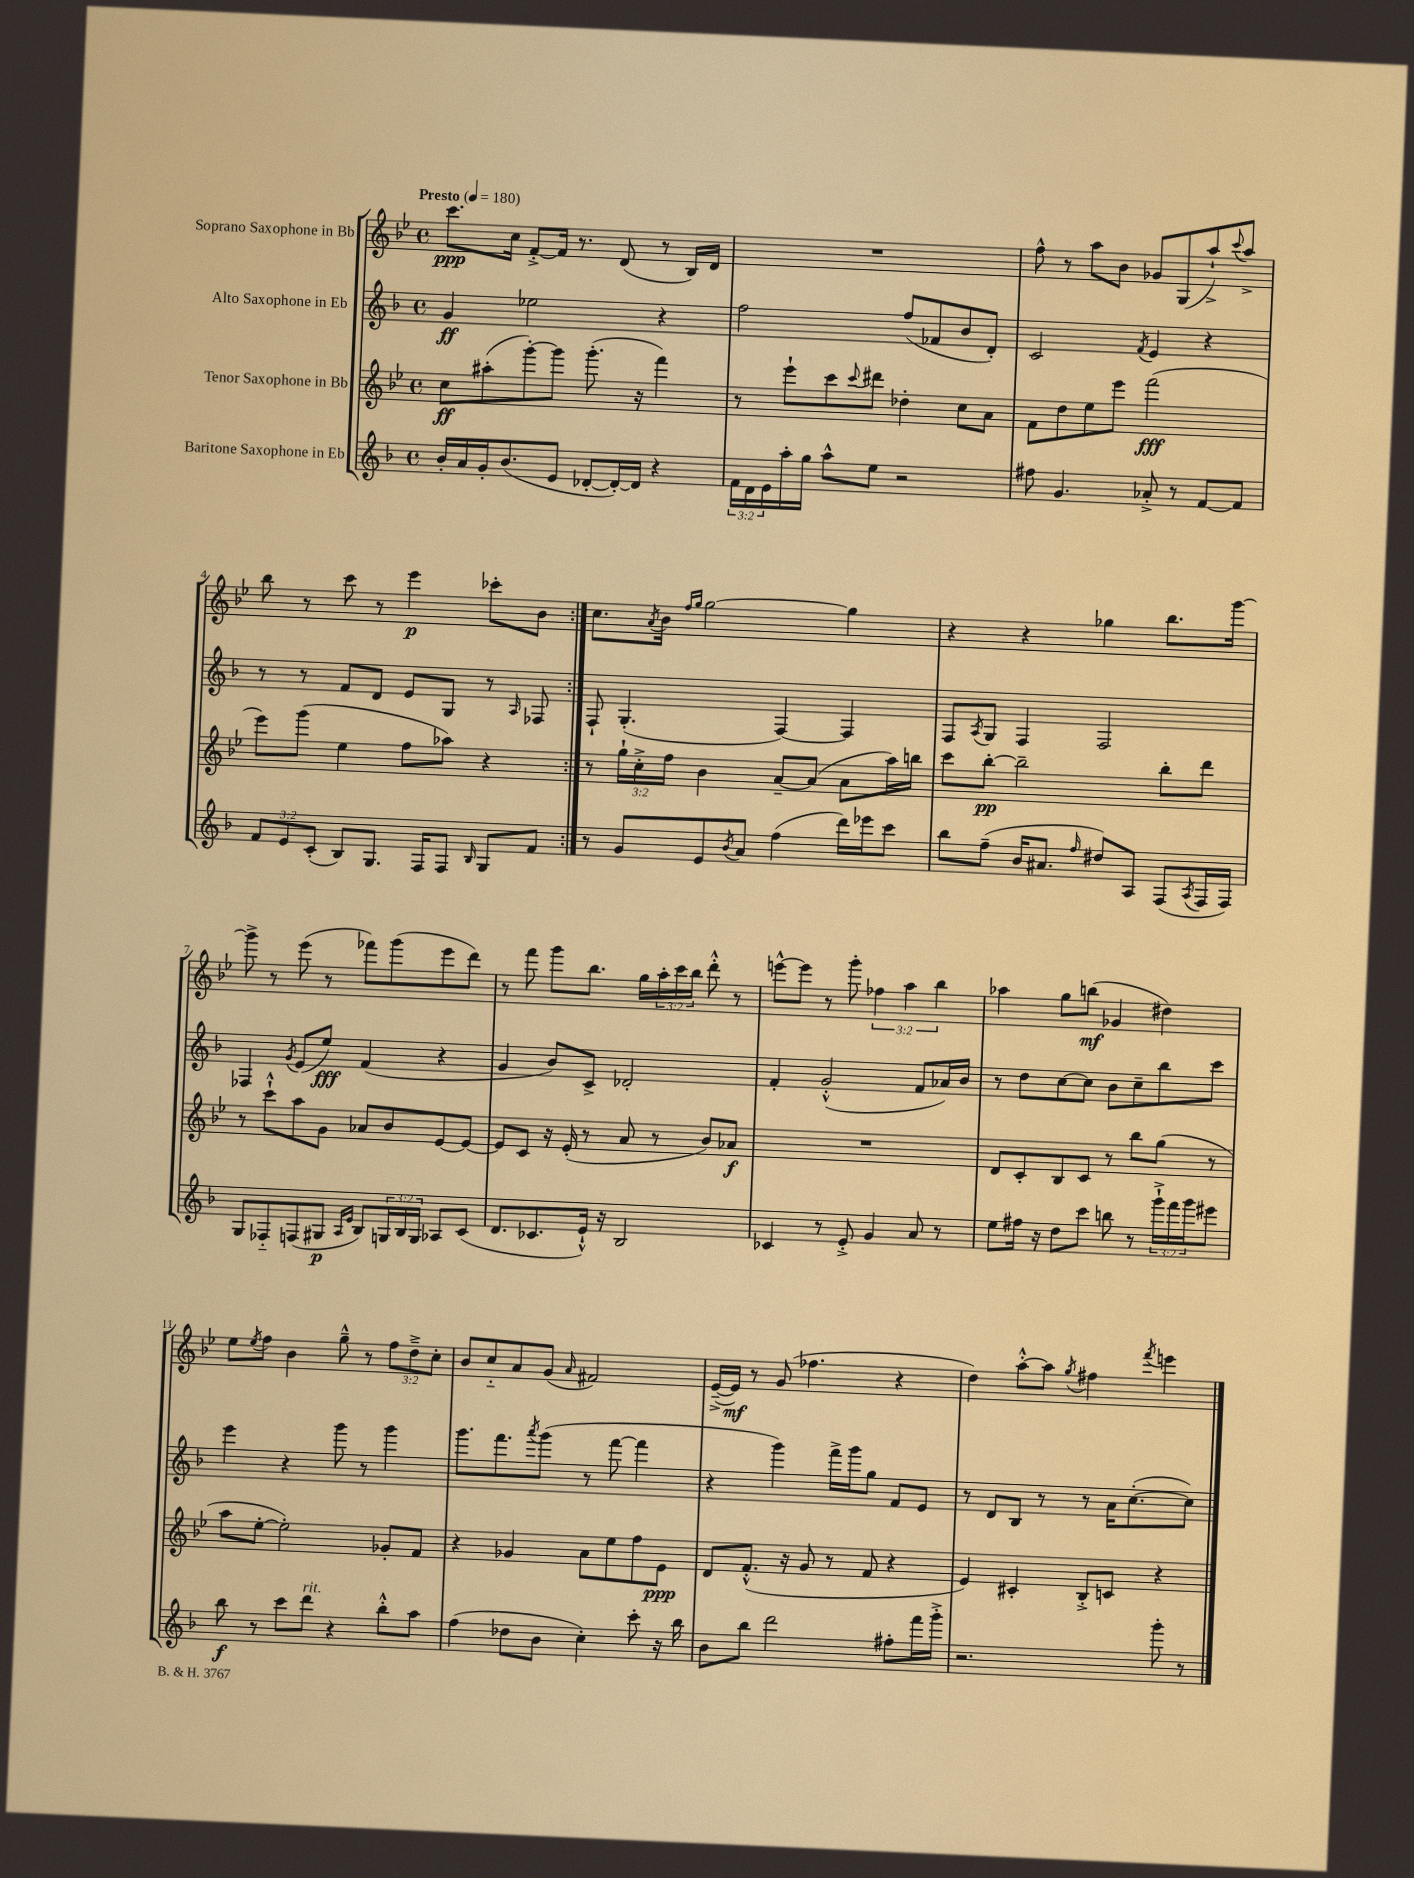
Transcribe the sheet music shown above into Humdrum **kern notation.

**kern	**kern	**kern	**kern
*staff4	*staff3	*staff2	*staff1
*clefG2	*clefG2	*clefG2	*clefG2
*k[b-]	*k[b-e-]	*k[b-]	*k[b-e-]
*M4/4	*M4/4	*M4/4	*M4/4
*met(c)	*met(c)	*met(c)	*met(c)
*MM180	*MM180	*MM180	*MM180
16b-'/LL	8cc\L	4g/	8.ccc\L
16a/	.	.	.
16g'/J	(8aa#'\	.	.
(8.b-/	.	.	16cc\Jk
.	[8ggg'\)	2ee-\	[8f'^/L
8e/J	8ggg\]J	.	16f/]Jk
.	.	.	8.r
[8d-'/L	(8.ggg'\	.	.
16d-'/_L)	.	.	(8d/
16d-/]JJ	16r	.	.
4r	4fff\)	4r	8r
.	.	.	16B-/LL)
.	.	.	16d/JJ
=	=	=	=
24f\LL	8r	2ff\	1r
24d\	.	.	.
24e\	.	.	.
16aa'\	8eee-`\L	.	.
16gg\JJ	.	.	.
8aa^^\L	8ccc\	.	.
.	8qqccc/	.	.
8ee\J	8ddd#\J	.	.
2r	4dd-'\	(8ff/L	.
.	.	8f-/	.
.	8cc\L	8b-/	.
.	8a\J	8d'/J)	.
=	=	=	=
8ff#\	8f\L	2c/	8ff^^\
4.g/	8dd\	.	8r
.	8ee-\	.	8aa\L
.	8eee-\J	.	8b-\J
.	.	8qf/	.
8a-'^/	(2fff\	4e/	8g-/L
8r	.	.	(8G/
[8f/L	.	4r	8aa`^/)
.	.	.	8qqccc/
8f/]J	.	.	8aa^/J
=	=	=	=
12f/L	8eee-\L)	8r	8bb-\
12e/	.	.	.
.	(8ggg\J	8r	8r
(12c'/J	.	.	.
8B-/L)	4ee-\	8f/L	8ccc\
8.G/J	.	8d/J	8r
.	8ff\L	8e/L	4eee-\
16F/LK	.	.	.
8F/J	8aa-\J)	8G/J	.
16qqB-/	.	.	.
8G/L	4r	8r	8ccc-'\L
.	.	16qqA/	.
8f/J	.	8F-/	8b-\J
=:|!	=:|!	=:|!	=:|!
8r	8r	8F`/	8.cc\L
8g/L	24gg`\LL	(4.G'/	.
.	24cc'^\	.	.
.	.	.	8qa/
.	.	.	16b-\Jk
.	24ff\JJ	.	.
.	.	.	16qqff/LL
.	.	.	16qqgg/JJ
8e/	4b-\	.	[2gg\
8qb-/	.	.	.
8a/J	.	.	.
(4ff\	[8a~/L	[4F/)	.
.	(8a/]J	.	.
16ddd\LL)	8a\L	4F/]	4gg\]
16eee-\J	.	.	.
8ccc\J	16aa\L)	.	.
.	16bb\JJ	.	.
=	=	=	=
8bb-\L	8ccc\L	8F/L	4r
.	.	8qA/	.
(8ff~\J	[8bb-'\J	8G/J	.
16b-/LK	2bb-~\]	4F/	4r
8.a#/J	.	.	.
16qqff/	.	.	.
8dd#/L)	.	2F/	4gg-\
8A/J	.	.	.
(8F/L	8bb-'\L	.	8.bb-\L
8qA/	.	.	.
16F/L	8ddd\J	.	.
16F/JJ)	.	.	[16ggg\Jk
=	=	=	=
8G/L	8r	4F-/	8ggg^\]
8F-'~/	8ccc`^^\L	.	8r
.	.	8qg/	.
(8F/	8aa\	(8e/L	(8eee-\
8G#/J	8g\J	8ee/J)	8r
16qqA/LL	.	.	.
16qqe/JJ	.	.	.
8B-/L)	8a-/L	(4f/	8fff-\L)
24G/L	8b-/	.	(8ggg\
24B-/	.	.	.
24G/JJ	.	.	.
8A-/L	[8e-/	4r	8eee-\
(8c/J	8e-/_J	.	8ddd\J)
=	=	=	=
8.d/L	8e-/]L	4g/	8r
.	8c/J	.	8fff\
8.c-/	.	.	.
.	16r	8b-/L)	8ggg\L
.	(16e-'/	.	.
16e`^^/Jk)	8r	8c^/J	8.bb-\J
16r	.	.	.
2B-/	8a/	2d-'/	.
.	.	.	16gg\LL
.	8r	.	24aa'\
.	.	.	24ccc\
.	.	.	24bb-\JJ
.	8b-/L)	.	8ddd'^^\
.	8a-/J	.	8r
=	=	=	=
4c-/	1r	4f'/	[8eee^^\L
.	.	.	8eee\]J
8r	.	(2g'^^/	8r
8e'^/	.	.	8ggg'\
4g/	.	.	6ff-\
.	.	.	6aa\
8a/	.	8f/L	.
.	.	.	6bb-\
8r	.	16a-/L)	.
.	.	16b-/JJ	.
=	=	=	=
8ee\L	8d/L	8r	4aa-\
16ff#\Jk	8c'/	8dd\L	.
16r	.	.	.
8dd\L	8B-/	[8cc\	8gg\L
8ccc\J	8c/J	8cc\]J	(8bb\J
8bb\	8r	8b-\L	4g-/
8r	8bb-\L	8cc~\	.
24ggg`^\LL	(8gg\J	8bb-\	4dd#\)
24fff\	.	.	.
24ggg\J	.	.	.
8eee#\J	8r	8ccc\J	.
=	=	=	=
8bb-\	8aa\L	4eee\	8ee-\L
.	.	.	8qee-/
8r	[8ee-'\J	.	8ff\J
8ccc\L	2ee-'\])	4r	4b-\
8ddd\J	.	.	.
4r	.	8ggg\	8gg~^^\
.	.	8r	8r
8bb-'^^\L	8g-'/L	4ggg\	12ff\L
.	.	.	12dd~^\
8aa\J	8f/J	.	.
.	.	.	12cc'\J
=	=	=	=
(4ff\	4r	8.ggg\L	8b-/L
.	.	.	8cc'~/
.	.	8.fff\	.
8dd-\L	4g-/	.	8a/
.	.	8qaaa/	.
8b-\J	.	(8ggg\J	(8g/J
.	.	.	16qqa/
4cc'\)	8a\L	8r	2f#/)
.	8ee-\	[8fff\	.
8ccc'\	8ff\	4fff\]	.
16r	8e-\J	.	.
16bb-\	.	.	.
=	=	=	=
8b-\L	8d/L	4r	([16e-~^/LL
.	.	.	16e-/]JJ)
8bb-\J	(8.f'^^/J	.	8r
2ddd\	.	4ggg\)	(8g/
.	16r	.	.
.	8g/	.	4.ff-\
.	8r	16fff^\LL	.
.	.	16ggg\J	.
.	8f/	8gg\J	.
8ff#'\L	4r	8f/L	4r
16fff\L	.	8e/J	.
16ggg'^\JJ	.	.	.
=	=	=	=
2.r	4e-/)	8r	4dd\)
.	.	8d/L	.
.	4c#'/	8B-/J	[8aa'^^\L
.	.	8r	8aa\]J
.	.	.	8qgg/
.	8B-'^/L	8r	4ff#\
.	8c/J	16a\LK	.
.	.	([8.cc'\	.
.	.	.	8qfff/
8ggg'\	4r	.	4eee\
8r	.	8cc\]J)	.
==	==	==	==
*-	*-	*-	*-
